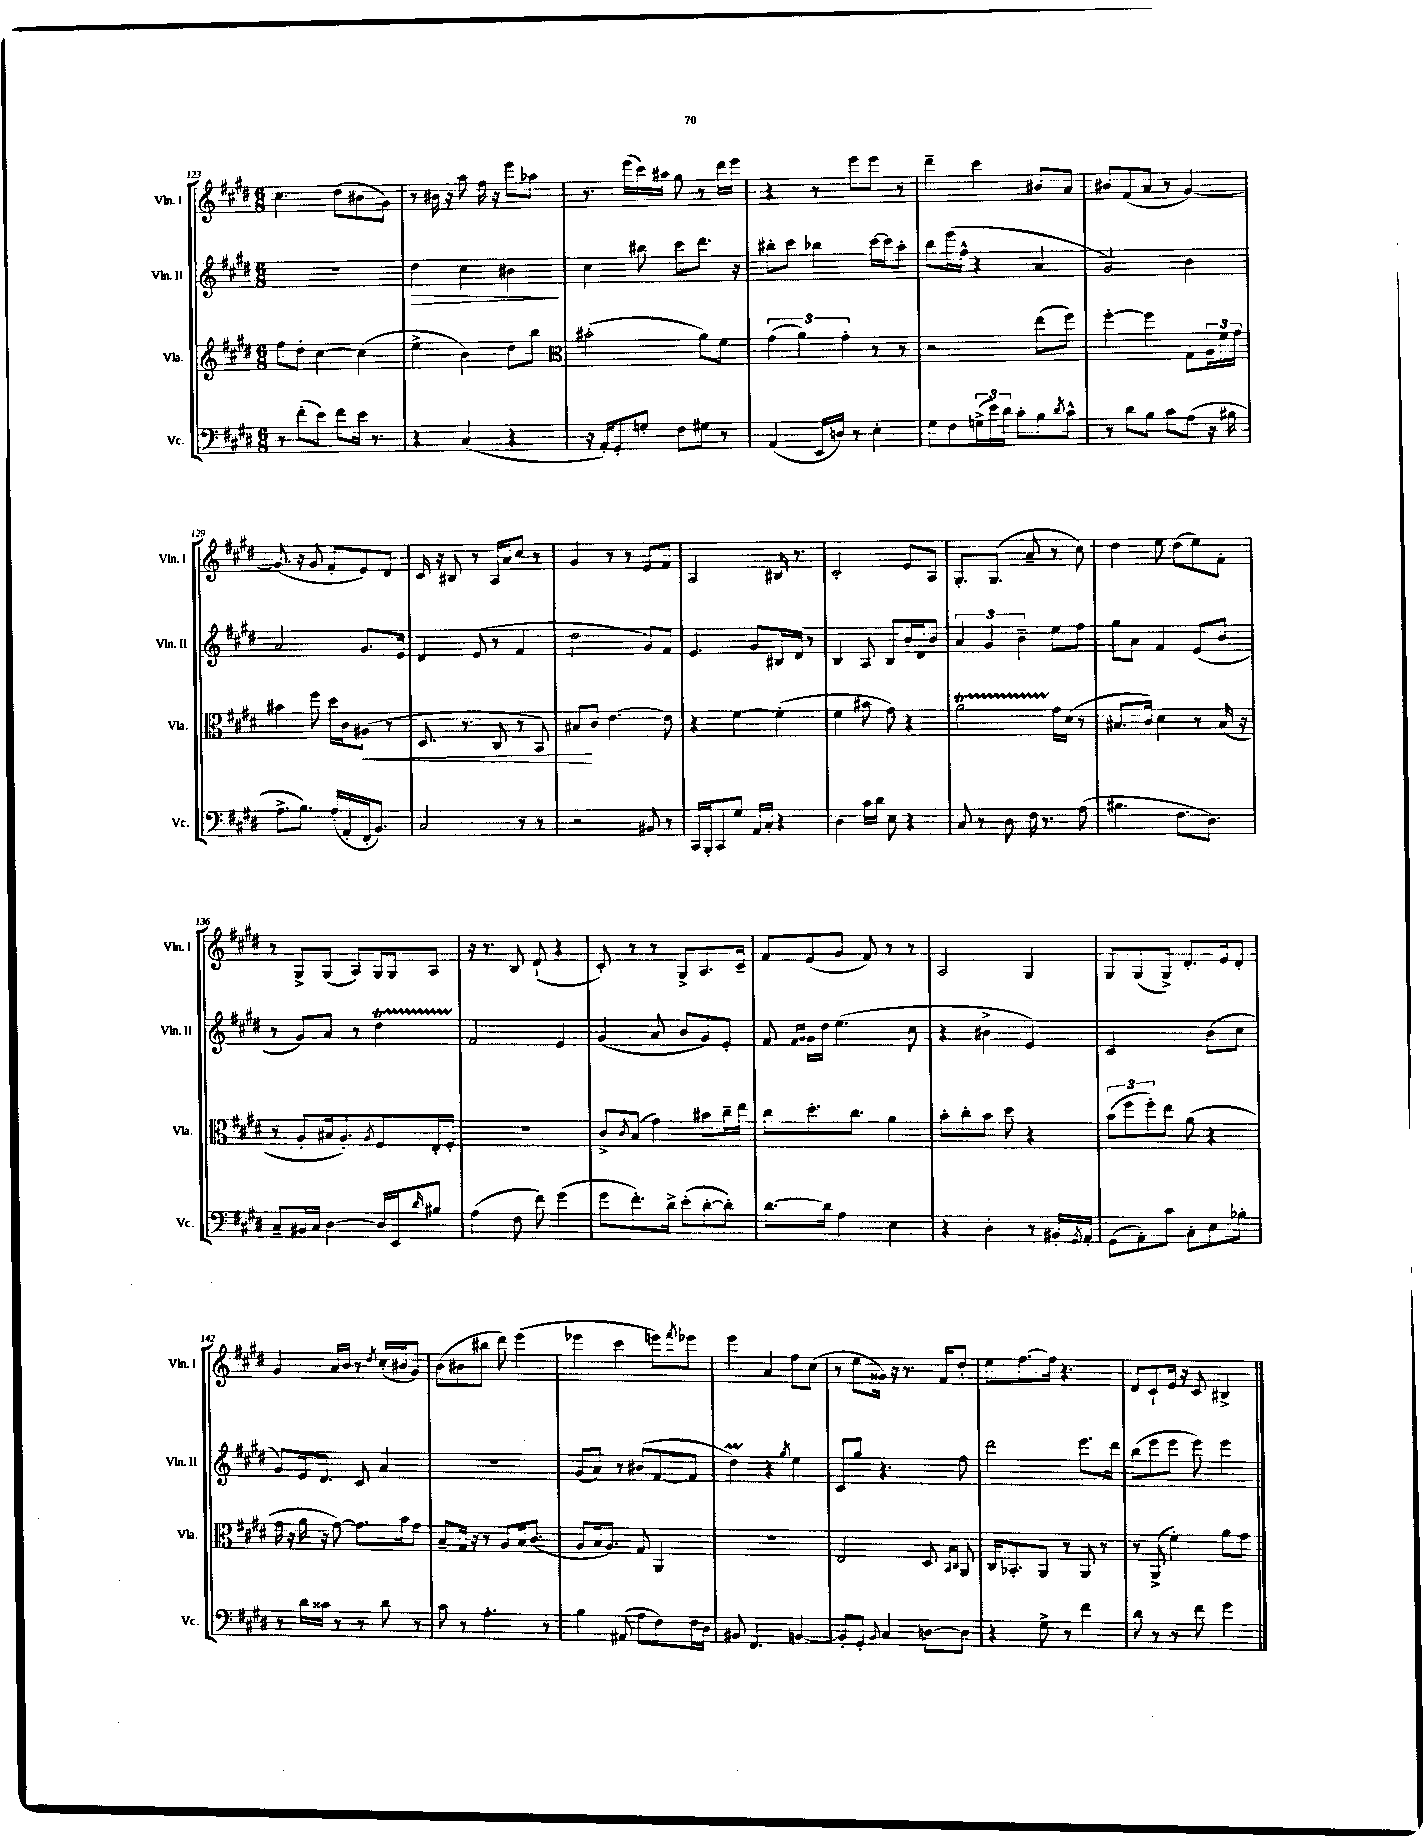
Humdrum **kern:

**kern	**kern	**kern	**kern
*staff4	*staff3	*staff2	*staff1
*clefF4	*clefG2	*clefG2	*clefG2
*k[f#c#g#d#]	*k[f#c#g#d#]	*k[f#c#g#d#]	*k[f#c#g#d#]
*M6/8	*M6/8	*M6/8	*M6/8
8r	8ff#	2.r	4.cc#
(8f#'	8dd#'	.	.
8e)	[4cc#	.	.
8f#	.	.	(8dd#
16e	(4cc#]	.	8b#
8.r	.	.	.
.	.	.	8g#)
=	=	=	=
4r	4ee^	4dd#	8r
.	.	.	16b#
.	.	.	16r
(4C#	4b)	4cc#	8aa
.	.	.	16ff#
.	.	.	16r
4r	8dd#	4b#	8eee
.	8bb	.	8aa-
=	=	=	=
*	*clefC3	*	*
16r	(2b#'	4cc#	8.r
16AA')	.	.	.
8GG#'	.	.	.
.	.	.	(16eee
8G'	.	8bb#	16ccc#)
.	.	.	16aa#
8F#	.	8ccc#	8gg#
8G#	8a)	8.ddd#	8r
8r	8f#	.	16ddd#
.	.	16r	16eee
=	=	=	=
(4AA	(6g#	8bb#'	4r
.	.	8ccc#	.
.	6a)	.	.
16EE	.	4bb-	8r
16D)	.	.	.
.	6g#'	.	.
8r	.	.	8eee
4E'	8r	[16ccc#	8eee
.	.	16ccc#]	.
.	8r	8aa'	8r
=	=	=	=
8G#	2r	8bb	4ddd#~
8F#	.	(16eee	.
.	.	16ff#^^	.
(24G^	.	4r	4ccc#
24e)	.	.	.
24d#	.	.	.
8c#'	.	.	.
8B	(8ee	4a	8b#
8qd#	.	.	.
8c#^^	8ff#)	.	8a
=	=	=	=
8r	[4ff#'	2g#)	8b#
8d#	.	.	(8f#
8B	4ff#]	.	8a
8c#	.	.	8r
(8A	8G#	4b	[4g#)
16r	24A	.	.
.	24f#	.	.
16B#	.	.	.
.	24g#	.	.
=	=	=	=
8.A^	4b#	2a	(8.g#]
8.B)	.	.	16r
.	8ff#	.	8g#
(16A'	16dd#	.	8f#'
16AA'	16c#	.	.
16FF#'	(8A#	8.g#	8e)
8.BB)	.	.	.
.	8r	.	8d#
.	.	16e	.
=	=	=	=
2C#	8.D#	4d#	16c#
.	.	.	16r
.	.	.	8B#
.	8.r	.	.
.	.	(8e	8r
.	8C#	8r	16A
.	.	.	16a
8r	8r	4f#	8cc#
8r	8BB)	.	8r
=	=	=	=
2r	8B#	2dd#	4g#
.	8c#	.	.
.	[4.e	.	8r
.	.	.	8r
8BB#	.	8g#)	8e
8r	8e]	8f#	8f#
=	=	=	=
16CC#	4r	4.e	2A
16BBB'	.	.	.
8CC#	.	.	.
8G#	[4f#	.	.
16AA	.	8g#	.
16C#'	.	.	.
4r	(4f#']	16B#	16B#
.	.	16d#	8.r
.	.	8r	.
=	=	=	=
4D#	4f#	4B	2c#'
16c#	8b#	8A	.
16d#	.	.	.
8E	8g#)	8B	.
4r	4r	16b	8e
.	.	16d#	.
.	.	8b	8A
=	=	=	=
8C#	2a	6a	8.G#'
8r	.	.	.
.	.	6g#	.
.	.	.	(8.G#
8D#	.	.	.
.	.	6b~	.
16F#	.	.	8a~
8.r	.	.	.
.	16g#	8ee	8r
.	(16d#	.	.
(8A	8r	8ff#	8cc#)
=	=	=	=
4.B#	8.B#	8gg#	4dd#
.	.	8a	.
.	16c#)	.	.
.	4d#	4f#	8ee
8.F#	.	.	(8dd#
.	8r	(8e	8ee)
8.D#)	.	.	.
.	(16B#	8b	8f#'
.	16r	.	.
=	=	=	=
8C#~	8r	8r	8r
16BB#	8A'	8g#)	8G#^
16C#	.	.	.
[4D#	16B#	8a	(8G#
.	8.A')	.	.
.	.	8r	8A)
.	8qA	.	.
16D#]	8F#	4dd#	16G#
16EE	.	.	16G#
16qqd#	.	.	.
8B#	16E'	.	8A
.	16F#'	.	.
=	=	=	=
(4A	2.r	2f#	16r
.	.	.	8.r
8F#	.	.	8B
8f#)	.	.	(8d#`
(4g#	.	4e	4r
=	=	=	=
8g#	8c#^	(4g#	8c#')
.	8qc#	.	.
8.f#')	(8B	.	8r
.	4g#)	8a	8r
16d#^	.	.	.
(8e'	.	8b	8G#^
[8d#'	8b#	8g#)	8.A
8d#'])	16cc#~	8e'	.
.	16ee	.	16c#~
=	=	=	=
[8.d#	8cc#	8f#	8f#
.	.	16qqf#	.
.	.	16qqg#	.
.	8.dd#'	16g#	(8e
16d#]	.	16dd#	.
4A	.	(4.ee	8g#
.	8.cc#	.	.
.	.	.	8f#)
4E	4a	.	8r
.	.	8cc#	8r
=	=	=	=
4r	8b'	4r	2A
.	8cc#'	.	.
4D#'	8b	4b#^	.
.	8dd#	.	.
8r	4r	4e)	4G#
16BB#'	.	.	.
8qGG#	.	.	.
16AA'	.	.	.
=	=	=	=
(8GG#	(12b	2c#	8G#
.	12ff#	.	.
8AA')	.	.	(8G#
.	12ff#')	.	.
8c#	8ee	.	8G#^)
8C#'	(8a	.	8.d#'
8E	4r	(8b	.
.	.	.	16e
8B-'	.	8cc#	8d#'
=	=	=	=
8r	16g#	8g#)	4g#
.	16r	.	.
16d#	16a	16e	.
16c##	16r	8.d#	.
8r	[8g#)	.	16a
.	.	.	16b
8r	8.g#]	8c#	8r
.	.	.	8qdd#
8d#	.	4a	(16cc#'
.	16b	.	16b#
8r	8g#	.	8g#)
=	=	=	=
8c#	8B~	2.r	(8b
8r	16G#	.	8b#
.	16r	.	.
4.A'	8r	.	8bb#
.	8A	.	8ddd#)
.	16B	.	(4eee
.	(8.c#	.	.
8r	.	.	.
=	=	=	=
4B	8A	(8g#	4eee-
.	16B	8a)	.
.	8.A)	.	.
(8AA#	.	8r	4ccc#
8A	8G#	(8b#	.
8F#)	4AA	[8f#	8eee)
.	.	.	8qfff#
16F#	.	8f#]	8eee-
16D#	.	.	.
=	=	=	=
8BB#	2.r	4dd#)	4eee
4.FF#	.	.	.
.	.	4r	4a
.	.	8qgg#	.
[4BB	.	4ee	8ff#
.	.	.	(8cc#
=	=	=	=
8BB']	2E	8c#	8r
8GG#'	.	8gg#	8ee
8qqBB	.	.	.
4C#	.	4.r	16g##)
.	.	.	16r
.	.	.	8.r
[8D	8D#	.	.
.	.	.	16f#
.	16qqBB	.	.
.	16qqC#	.	.
8D]	8AA	8ff#	8dd#'
=	=	=	=
4r	16C#	2ddd#	8ee
.	8.BB-'	.	.
.	.	.	[8.ff#
8G#^	8AA	.	.
.	.	.	16ff#]
8r	8r	.	4.r
4f#	8AA	8.eee	.
.	8r	.	.
.	.	16ddd#	.
=	=	=	=
8d#	8r	(8bb	8d#
8r	(8AA^	8eee	8c#`
8r	4f#')	8eee	16e
.	.	.	16r
8f#	.	8eee)	8c#
4g#	8a	4eee	4B#^
.	8g#	.	.
==	==	==	==
*-	*-	*-	*-
